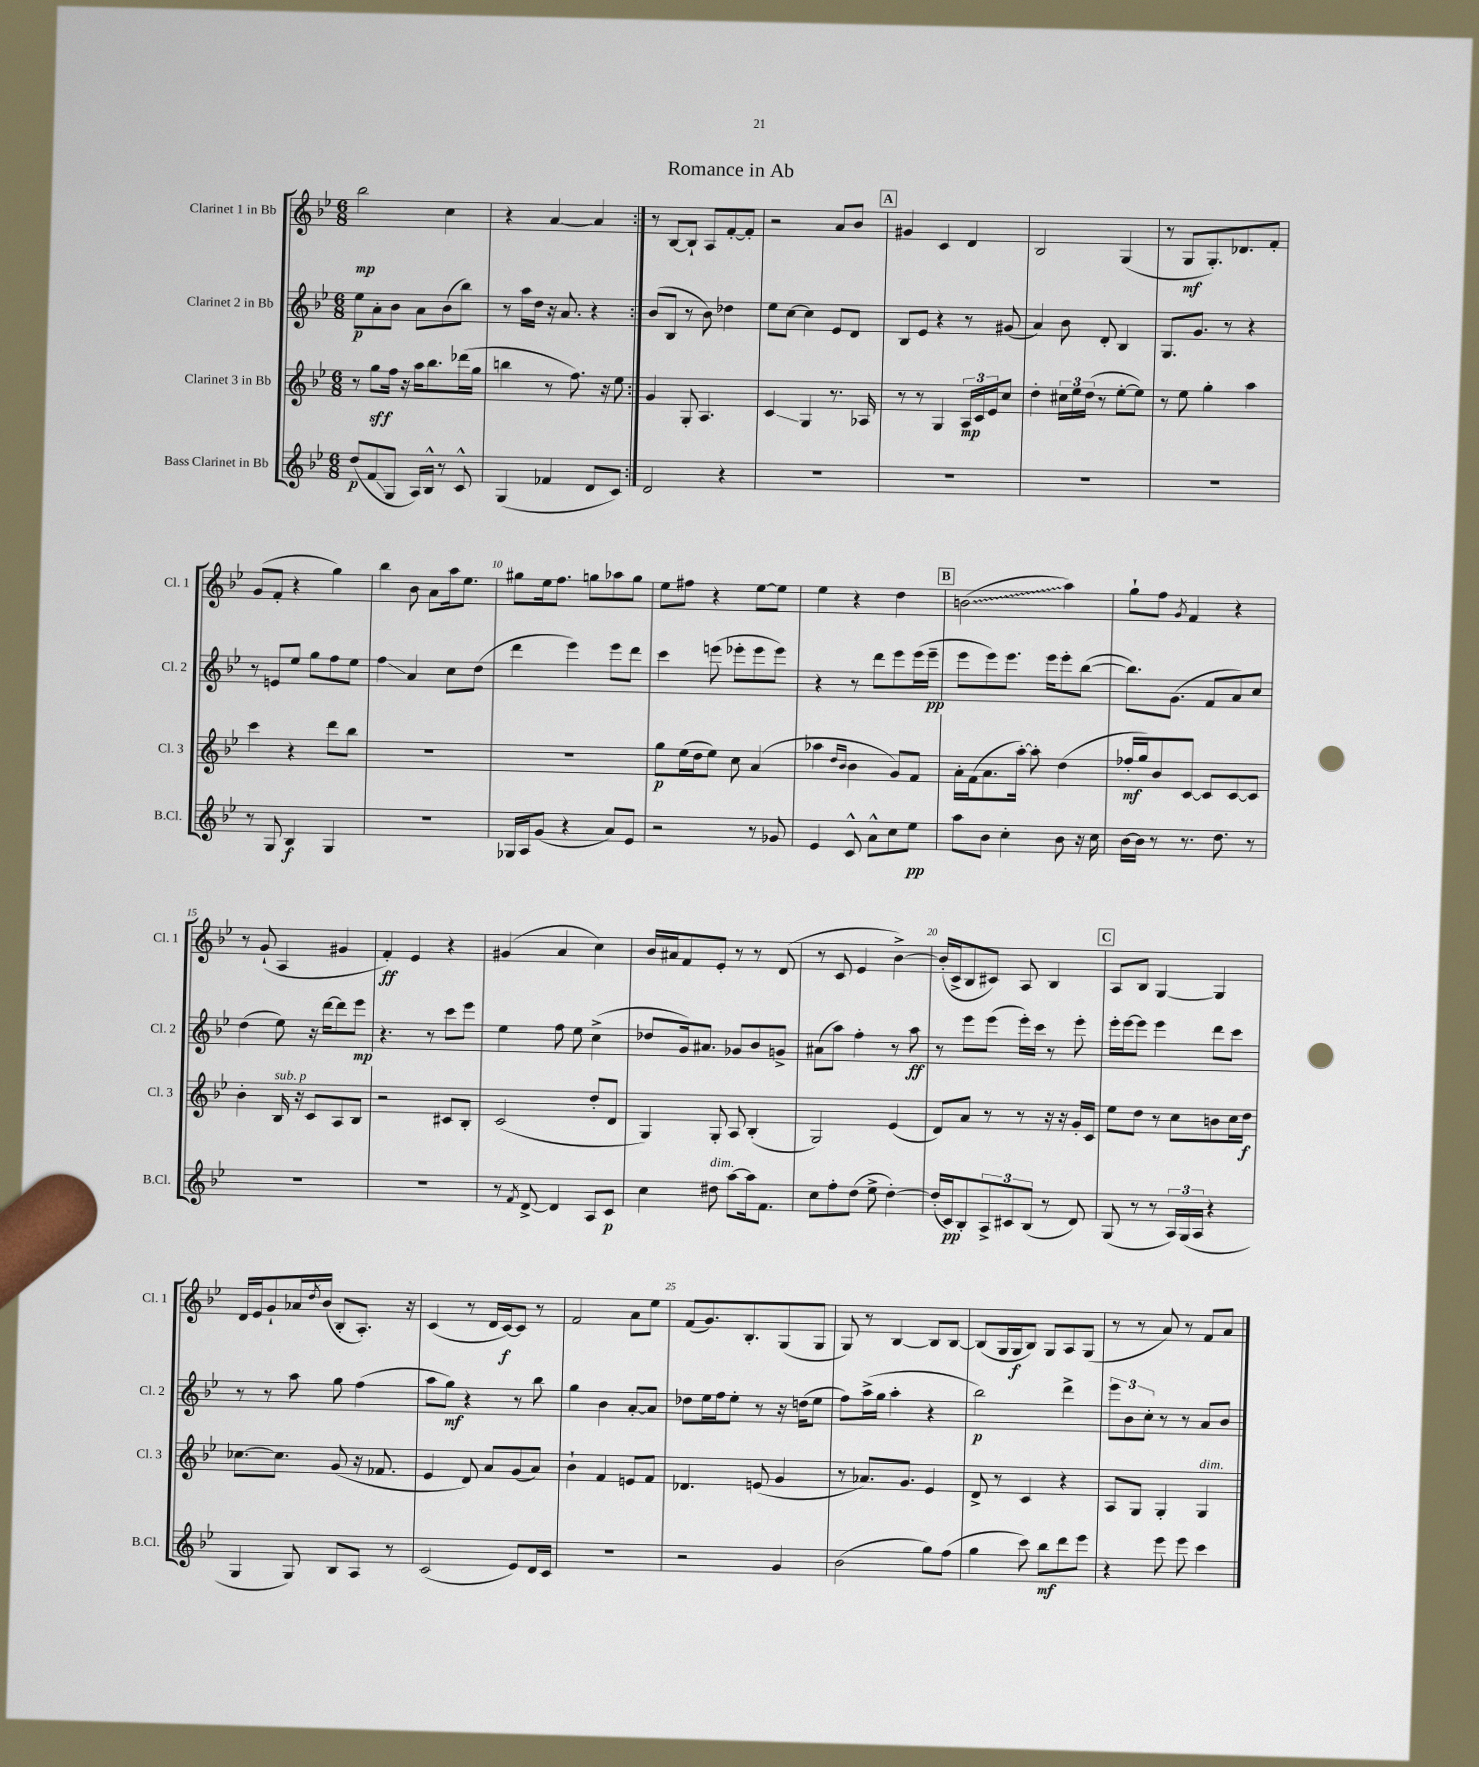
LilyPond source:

\header { title = "Romance in Ab" }
<<
\new StaffGroup <<
\new Staff = "s0" \with { instrumentName = "Clarinet 1 in Bb" shortInstrumentName = "Cl. 1" } {
    \clef treble \key bes \major \numericTimeSignature \time 6/8
    \repeat volta 2 { bes''2\mp c''4 |
    r4 a'4~ a'4 | }
    r8 bes8~ bes8-! a8 f'8~-. f'8-. |
    r2 a'8 bes'8 |
    \mark \markup { \box "A" } gis'4 c'4 d'4 |
    bes2 g4( |
    r8 g8\mf g8.-.) des'8. f'8-. |
    g'8( f'8-. r4 g''4) |
    bes''4 bes'8 a'8 a''16 ees''8. |
    gis''8 ees''16 f''8. g''8 aes''8 g''8 |
    ees''8 fis''8 r4 ees''8~ ees''8 |
    ees''4 r4 d''4 |
    \mark \markup { \box "B" } \once \override Glissando.style = #'zigzag b'2\glissando( a''4) |
    g''8-! f''8 \acciaccatura { g'8 } f'4 r4 |
    r8 g'8-!( a4 gis'4 |
    f'4-.\ff) ees'4 r4 |
    gis'4( a'4 c''4) |
    bes'16 ais'16 f'8 ees'8-. r8 r8 d'8( |
    r8 c'8 ees'4 bes'4~->) |
    bes'16-.( c'16-> bes8 cis'8) a8 bes4 |
    \mark \markup { \box "C" } a8 bes8 g4~ g4 |
    d'16 ees'16 g'8-! aes'16 \acciaccatura { d''8 } bes'16( bes8-. a8.-.) r16 |
    c'4( r8 d'16 c'16~\f) c'8 r8 |
    f'2 a'8 ees''8 |
    f'8( g'8.) bes8.-. g8( g8 |
    g8) r8 bes4~ bes8 bes8~ |
    bes8( g16 g16\f bes8) g8 a8 g8( |
    r8 r8 a'8) r8 f'8 a'8 \bar "|." |
}
\new Staff = "s1" \with { instrumentName = "Clarinet 2 in Bb" shortInstrumentName = "Cl. 2" } {
    \clef treble \key bes \major \numericTimeSignature \time 6/8
    \repeat volta 2 { ees''8\p a'8-. bes'8 a'8 bes'8( bes''8) |
    r8 a''16 d''16 r16 a'8. r4 | }
    bes'8( bes8 r8 bes'8) des''4 |
    ees''8 c''8~ c''4 ees'8 d'8 |
    \mark \markup { \box "A" } bes8 ees'8 r4 r8 gis'8( |
    a'4) bes'8 d'8-. bes4 |
    g8. g'8. r8 r4 |
    r8 e'8 ees''8 g''8 f''8 ees''8 |
    f''4\glissando a'4 c''8 d''8( |
    d'''4 ees'''4) ees'''8 d'''8 |
    c'''4 e'''8( ees'''8-. ees'''8 ees'''8) |
    r4 r8 d'''8 ees'''8 ees'''16( ees'''16--\pp |
    \mark \markup { \box "B" } ees'''8 ees'''8) ees'''8. ees'''16 ees'''8-. bes''8~( |
    bes''8.) g'8.( f'8 a'8) c''8 |
    d''4( ees''8) r16 d'''16~ d'''8 ees'''8\mp |
    r4. r8 c'''8 ees'''8 |
    ees''4 f''8 ees''8 c''4->( |
    des''8 g'16) ais'8. ges'8 bes'8 g'8-> |
    ais'8( a''8) f''4-. r8 a''8\ff |
    r8 ees'''8 ees'''8( ees'''16-.) c'''16 r8 ees'''8-. |
    \mark \markup { \box "C" } ees'''16-. ees'''16~ ees'''8 ees'''4 d'''8 c'''8 |
    r8 r8 a''8 g''8 f''4( |
    a''8 g''8\mf) r4 r8 bes''8 |
    g''4 bes'4 a'8~-. a'8 |
    des''8 ees''16 f''16 ees''8-. r8 r16 d''16( ees''8 |
    f''8) a''16->( g''16 a''4-. r4 |
    bes''2\p) d'''4-> |
    \tuplet 3/2 { ees'''8 bes'8 c''8-. } r8 r8 a'8 bes'8 \bar "|." |
}
\new Staff = "s2" \with { instrumentName = "Clarinet 3 in Bb" shortInstrumentName = "Cl. 3" } {
    \clef treble \key bes \major \numericTimeSignature \time 6/8
    \repeat volta 2 { r8 g''8\sff f''16 r16 a''16 bes''8. des'''16( g''16 |
    b''4 r8 f''8.) r16 ees''8 | }
    g'4 g8-. a4. |
    c'4\glissando g4 r8. aes16 |
    \mark \markup { \box "A" } r8 r8 g4 \tuplet 3/2 { a16\mp c'16 ees'16 } c''8 |
    d''4-. \tuplet 3/2 { cis''16 ees''16 d''16( } r8 ees''8~-. ees''8) |
    r8 ees''8 g''4-. a''4 |
    c'''4 r4 d'''8 bes''8 |
    R2. |
    R2. |
    g''8\p ees''16( d''16 ees''8) c''8 a'4( |
    aes''4 \grace { d''16 bes'16 } bes'4 g'8) f'8 |
    \mark \markup { \box "B" } a'16-. f'16( a'8. a''16~-.) a''8-. d''4( |
    fes''16-.\mf g''16) bes'8 c'8~ c'8 c'8~ c'8 |
    bes'4-. bes16^\markup { \italic "sub. p" } r16 c'8 a8 bes8 |
    r2 cis'8 bes8-. |
    c'2( d''8-. d'8 |
    g4) g8-. a8 bes4-.( |
    g2) ees'4( |
    d'8) a'8 r8 r8 r16 r16 g'16-. c'16 |
    \mark \markup { \box "C" } ees''8 d''8 r8 c''8 b'8 c''16 d''16\f |
    ces''8.~ ces''8. g'8( r16 fes'8. |
    ees'4 d'8) a'8 g'8( a'8) |
    bes'4-! f'4 e'8 f'8 |
    des'4. e'8( g'4 |
    r8 aes'8.) g'8. ees'4 |
    d'8-> r8 c'4 r4 |
    a8 g8 g4-. g4^\markup { \italic "dim." } \bar "|." |
}
\new Staff = "s3" \with { instrumentName = "Bass Clarinet in Bb" shortInstrumentName = "B.Cl." } {
    \clef treble \key bes \major \numericTimeSignature \time 6/8
    \repeat volta 2 { d''8\p( f'8\glissando g8 a16) bes16-^ r8 c'8-^ |
    g4( fes'4 d'8 c'8) | }
    d'2 r4 |
    R2. |
    \mark \markup { \box "A" } R2. |
    R2. |
    R2. |
    r8 g8 bes4\f g4 |
    R2. |
    ges16 a16 g'8( r4 a'8) ees'8 |
    r2 r8 ges'8 |
    ees'4 c'8-^ a'8-^ c''8 ees''8\pp |
    \mark \markup { \box "B" } a''8 bes'8 c''4-. bes'8 r16 c''16 |
    bes'16~ bes'16 r8 r8. d''8. r8 |
    R2. |
    R2. |
    r8 \acciaccatura { f'8 } d'8~-> d'4 a8 c'8\p |
    c''4 dis''8^\markup { \italic "dim." } a''8~ a''16 f'8. |
    c''8 f''8-. d''8( ees''8-> d''4~-.) |
    d''16-.( c'16\pp) bes8-. \tuplet 3/2 { a8-> cis'8 bes8( } r8 d'8) |
    \mark \markup { \box "C" } g8( r8 r8 \tuplet 3/2 { a16) g16( a16 } r4 |
    g4 g8) bes8 a8 r8 |
    c'2( ees'8) d'16 c'16 |
    R2. |
    r2 g'4 |
    bes'2( g''8) f''8( |
    g''4 c'''8) bes''8\mf d'''8 ees'''8 |
    r4 ees'''8 ees'''8 c'''4 \bar "|." |
}
>>
>>
\layout { \context { \Score \override BarNumber.break-visibility = ##(#f #t #t) barNumberVisibility = #(every-nth-bar-number-visible 5) } }
